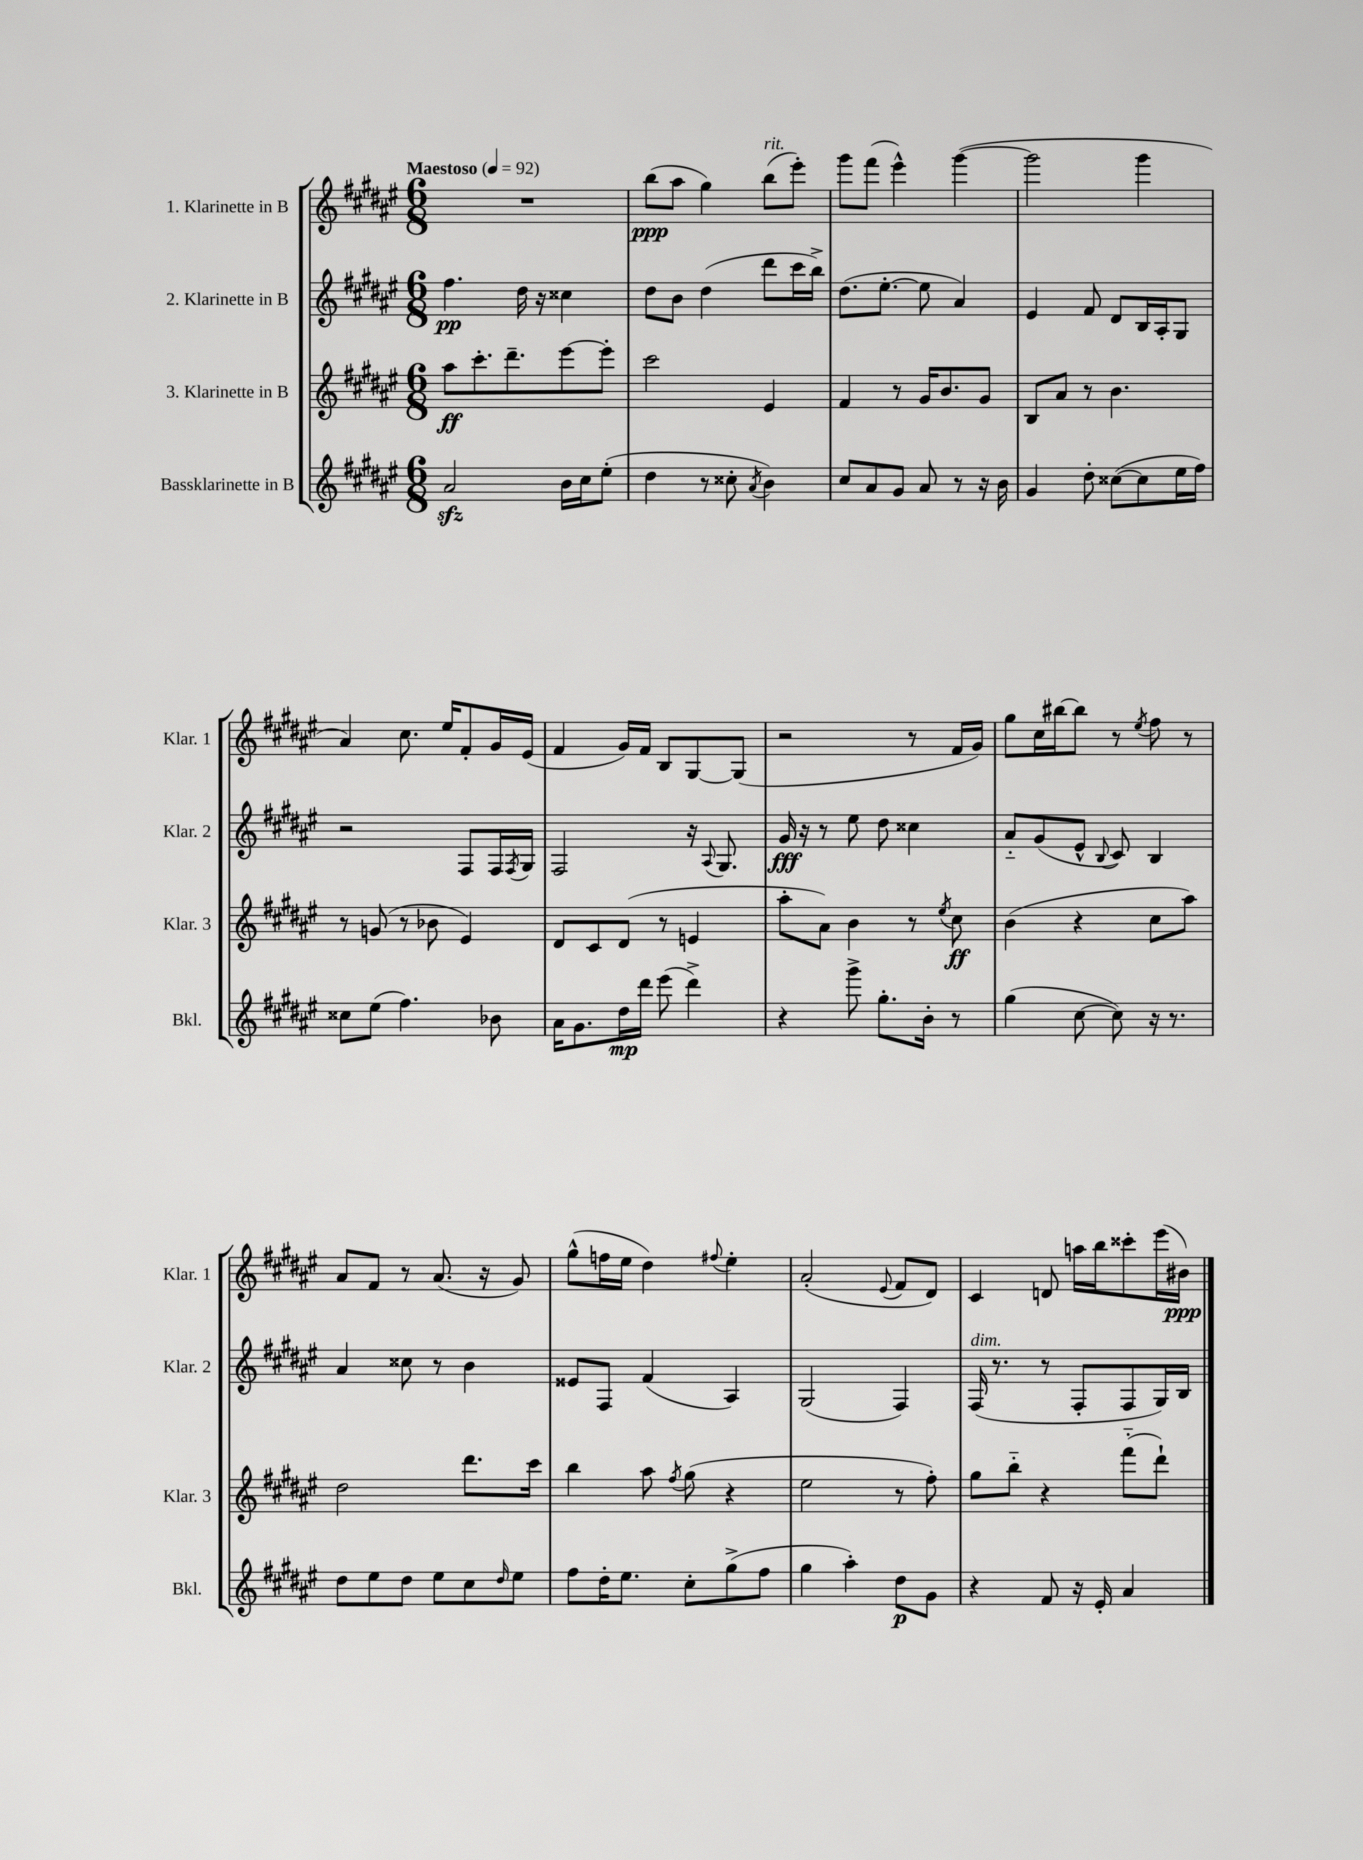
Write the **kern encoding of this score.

**kern	**dynam	**kern	**dynam	**kern	**dynam	**kern	**dynam
*part4	*part4	*part3	*part3	*part2	*part2	*part1	*part1
*staff4	*staff4	*staff3	*staff3	*staff2	*staff2	*staff1	*staff1
*I"Bassklarinette in B	*	*I"3. Klarinette in B	*	*I"2. Klarinette in B	*	*I"1. Klarinette in B	*
*I'Bkl.	*	*I'Klar. 3	*	*I'Klar. 2	*	*I'Klar. 1	*
*clefG2	*	*clefG2	*	*clefG2	*	*clefG2	*
*k[f#c#g#d#a#e#]	*	*k[f#c#g#d#a#e#]	*	*k[f#c#g#d#a#e#]	*	*k[f#c#g#d#a#e#]	*
*M6/8	*	*M6/8	*	*M6/8	*	*M6/8	*
*MM92	*	*MM92	*	*MM92	*	*MM92	*
=1	=1	=1	=1	=1	=1	=1	=1
!	!	!	!	!	!	!LO:TX:a:B:t=Maestoso	!
2a#zz/	.	8aa#\L	ff	4.ff#\	pp	2.r	.
.	.	8.ccc#'\	.	.	.	.	.
.	.	8.ddd#~\	.	.	.	.	.
.	.	.	.	16dd#\	.	.	.
.	.	.	.	16r	.	.	.
16b\LL	.	[8eee#\	.	4cc##X\	.	.	.
16cc#\J	.	.	.	.	.	.	.
(8ee#'\J	.	8eee#'\J]	.	.	.	.	.
=2	=2	=2	=2	=2	=2	=2	=2
4dd#\	.	2ccc#\	.	8dd#\L	.	(8bb\L	ppp
.	.	.	.	8b\J	.	8aa#\J	.
8r	.	.	.	(4dd#\	.	4gg#\)	.
8cc##X'\	.	.	.	.	.	.	.
8qa#/	.	.	.	.	.	.	.
!	!	!	!	!	!	!LO:TX:a:i:t=rit.	!
4b\)	.	4e#/	.	8ddd#\L	.	(8bb\L	.
.	.	.	.	16ccc#\L	.	8eee#'\J)	.
.	.	.	.	16bb^\JJ)	.	.	.
=3	=3	=3	=3	=3	=3	=3	=3
8cc#/L	.	4f#/	.	(8.dd#\L	.	8ggg#\L	.
8a#/	.	.	.	.	.	(8fff#\J	.
.	.	.	.	[8.ee#'\J	.	.	.
8g#/J	.	8r	.	.	.	4eee#^^\)	.
8a#/	.	16g#/KL	.	8ee#\]	.	.	.
.	.	8.b/	.	.	.	.	.
8r	.	.	.	4a#/)	.	([4ggg#\	.
16r	.	8g#/J	.	.	.	.	.
16b\	.	.	.	.	.	.	.
=4	=4	=4	=4	=4	=4	=4	=4
4g#/	.	8B/L	.	4e#/	.	2ggg#\]	.
.	.	8a#/J	.	.	.	.	.
8dd#'\	.	8r	.	8f#/	.	.	.
([8cc##X\L	.	4.b\	.	8d#/L	.	.	.
8cc##\]	.	.	.	16B/L	.	4ggg#\	.
.	.	.	.	16A#'/J	.	.	.
16ee#\L	.	.	.	8G#/J	.	.	.
16ff#\JJ)	.	.	.	.	.	.	.
!!LO:LB:g=z
=5	=5	=5	=5	=5	=5	=5	=5
8cc##X\L	.	8r	.	2r	.	4a#/)	.
(8ee#\J	.	(8gn/	.	.	.	.	.
4.ff#\)	.	8r	.	.	.	8.cc#\	.
.	.	8b-X\	.	.	.	.	.
.	.	.	.	.	.	16ee#/KL	.
.	.	4e#/)	.	8F#/L	.	8f#'/	.
8b-X\	.	.	.	16F#/L	.	16g#/L	.
.	.	.	.	8qF#/	.	.	.
.	.	.	.	16G#/JJ	.	(16e#/JJ	.
=6	=6	=6	=6	=6	=6	=6	=6
16a#\KL	.	8d#/L	.	2F#/	.	4f#/	.
8.g#\	.	.	.	.	.	.	.
.	.	8c#/	.	.	.	.	.
16dd#\L	mp	(8d#/J	.	.	.	16g#/LL)	.
16ddd#\JJ	.	.	.	.	.	16f#/JJ	.
(8eee#\	.	8r	.	.	.	8B/L	.
4ddd#^\)	.	4en/	.	16r	.	[8G#/	.
.	.	.	.	8qqA#/	.	.	.
.	.	.	.	8.G#/	.	.	.
.	.	.	.	.	.	(8G#/J]	.
=7	=7	=7	=7	=7	=7	=7	=7
4r	.	8aa#'\L	.	16g#/	fff	2r	.
.	.	.	.	16r	.	.	.
.	.	8a#\J)	.	8r	.	.	.
8ggg#^\	.	4b\	.	8ee#\	.	.	.
8.gg#'\L	.	.	.	8dd#\	.	.	.
.	.	8r	.	4cc##X\	.	8r	.
16b'\Jk	.	.	.	.	.	.	.
.	.	8qee#/	.	.	.	.	.
8r	.	8cc#\	ff	.	.	16f#/LL	.
.	.	.	.	.	.	16g#/JJ)	.
=8	=8	=8	=8	=8	=8	=8	=8
(4gg#\	.	(4b\	.	8a#/L	.	8gg#\L	.
.	.	.	.	(8g#/	.	16cc#\L	.
.	.	.	.	.	.	[16bb#X\J	.
[8cc#\	.	4r	.	8e#^^/J	.	8bb#\J]	.
.	.	.	.	8qqB/	.	.	.
8cc#\])	.	.	.	8c#/)	.	8r	.
.	.	.	.	.	.	8qee#/	.
16r	.	8cc#\L	.	4B/	.	8ff#\	.
8.r	.	.	.	.	.	.	.
.	.	8aa#\J)	.	.	.	8r	.
!!LO:LB:g=z
=9	=9	=9	=9	=9	=9	=9	=9
8dd#\L	.	2dd#\	.	4a#/	.	8a#/L	.
8ee#\	.	.	.	.	.	8f#/J	.
8dd#\J	.	.	.	8cc##X\	.	8r	.
8ee#\L	.	.	.	8r	.	(8.a#/	.
8cc#\	.	8.ddd#\L	.	4b\	.	.	.
.	.	.	.	.	.	16r	.
16qqdd#/	.	.	.	.	.	.	.
8ee#\J	.	.	.	.	.	8g#/)	.
.	.	16ccc#\Jk	.	.	.	.	.
=10	=10	=10	=10	=10	=10	=10	=10
8ff#\L	.	4bb\	.	8e##X/L	.	(8gg#^^\L	.
16dd#'\K	.	.	.	8F#/J	.	16ffn\L	.
8.ee#\J	.	.	.	.	.	16ee#\JJ	.
.	.	8aa#\	.	(4f#/	.	4dd#\)	.
.	.	8qff#/	.	.	.	.	.
8cc#'\L	.	(8gg#\	.	.	.	.	.
.	.	.	.	.	.	8qqff#X/	.
(8gg#^\	.	4r	.	4A#/)	.	4ee#'\	.
8ff#\J	.	.	.	.	.	.	.
=11	=11	=11	=11	=11	=11	=11	=11
4gg#\	.	2ee#\	.	(2G#/	.	(2a#'/	.
4aa#'\)	.	.	.	.	.	.	.
.	.	.	.	.	.	8qqe#/	.
8dd#\L	p	8r	.	4F#/)	.	8f#/L	.
8g#\J	.	8ff#'\)	.	.	.	8d#/J)	.
=12	=12	=12	=12	=12	=12	=12	=12
!	!	!	!	!LO:TX:a:i:t=dim.	!	!	!
4r	.	8gg#\L	.	(16F#/	.	4c#/	.
.	.	.	.	8.r	.	.	.
.	.	8bb\J	.	.	.	.	.
8f#/	.	4r	.	8r	.	8dn/	.
16r	.	.	.	8F#'/L	.	16aan\LL	.
16e#'/	.	.	.	.	.	16bb\J	.
4a#/	.	(8fff#\L	.	8F#/	.	8ccc##X'\	.
.	.	8ddd#`\J)	.	16G#/L)	.	(16eee#\L	.
.	.	.	.	16B/JJ	.	16b#X\JJ)	ppp
==	==	==	==	==	==	==	==
*-	*-	*-	*-	*-	*-	*-	*-
